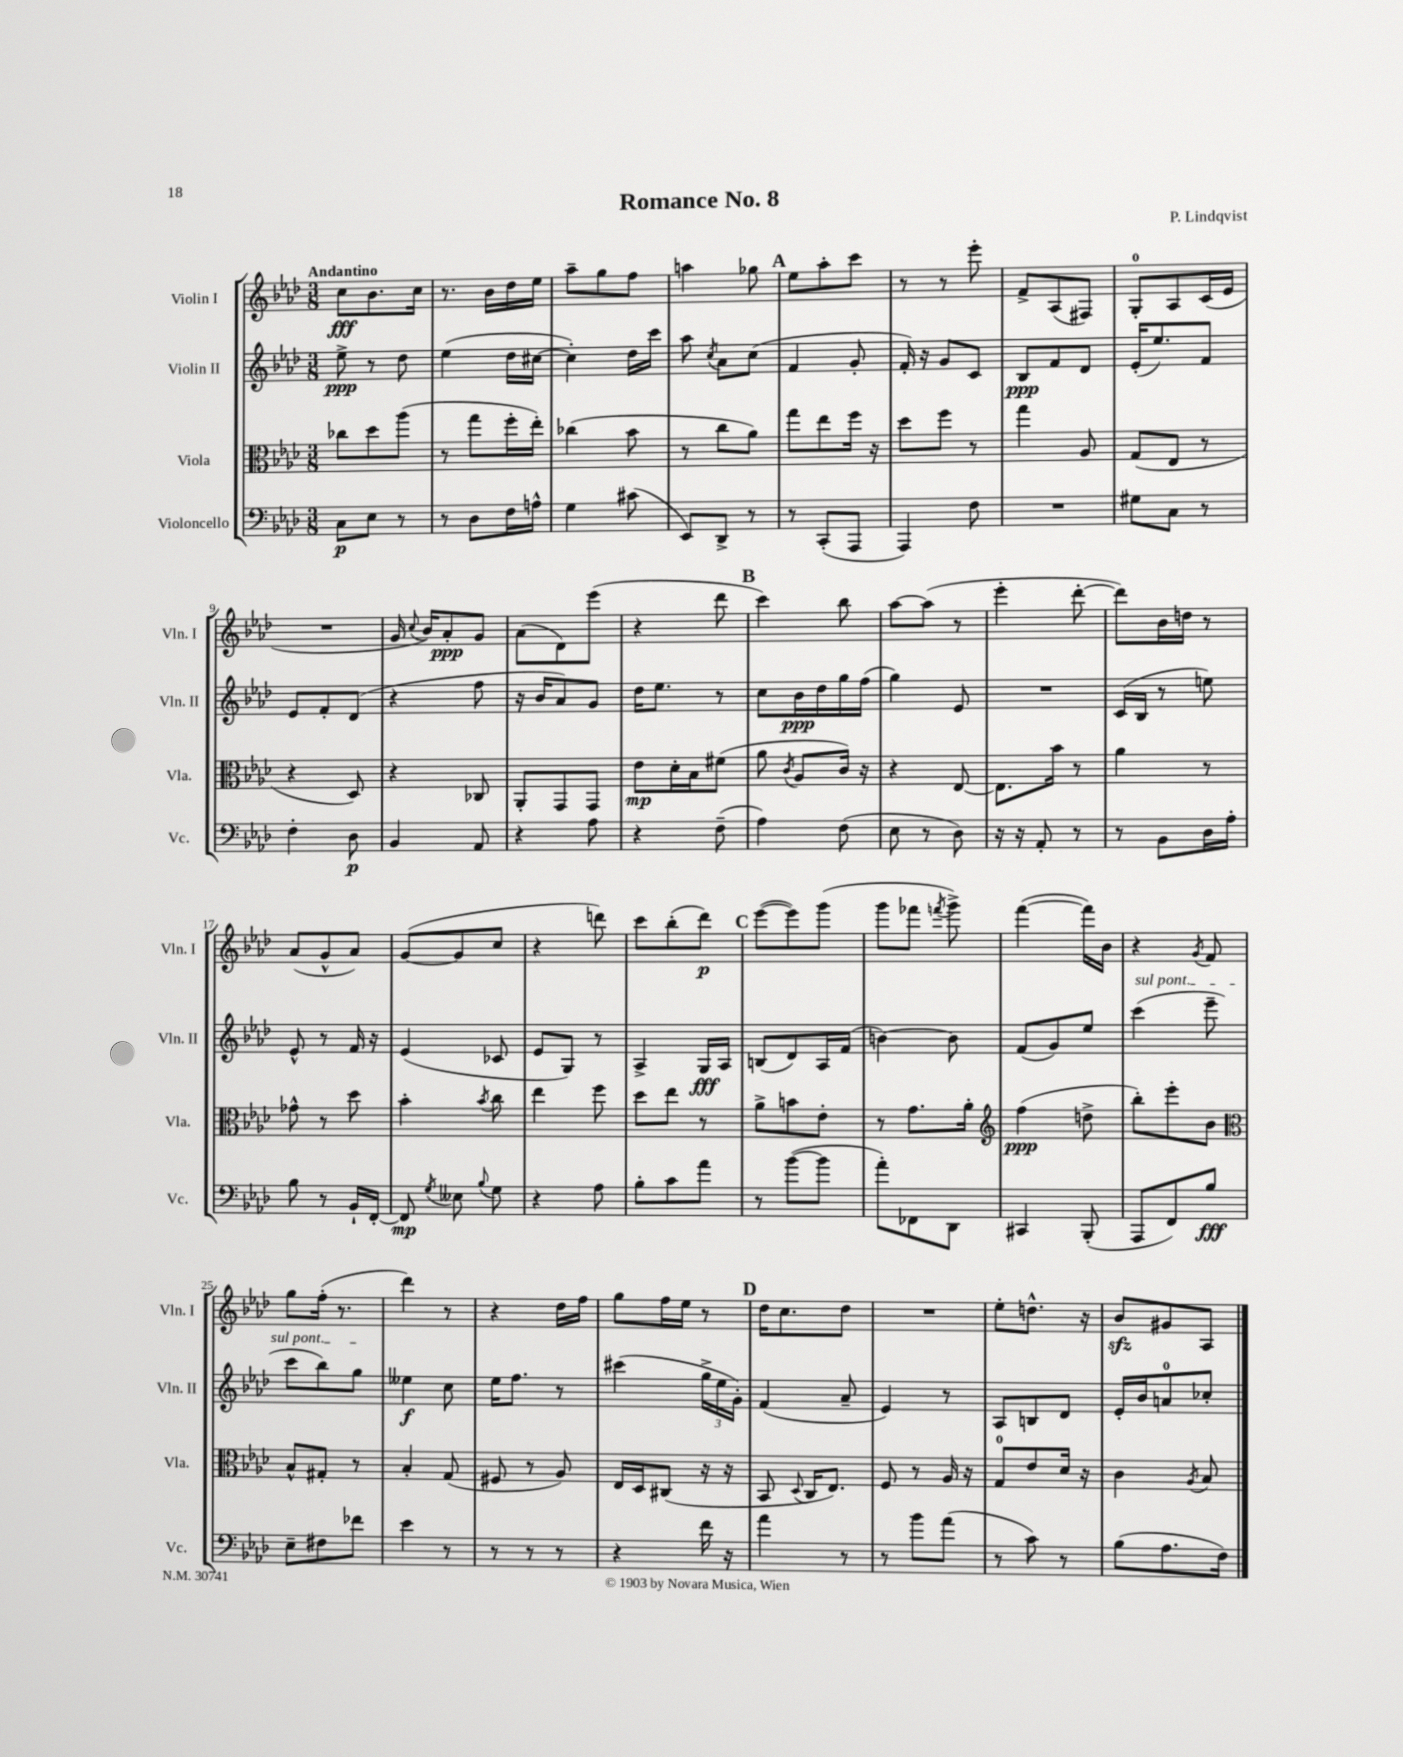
\header { title = "Romance No. 8" composer = "P. Lindqvist" }
<<
\new StaffGroup <<
\new Staff = "s0" \with { instrumentName = "Violin I" shortInstrumentName = "Vln. I" } {
    \clef treble \key aes \major \numericTimeSignature \time 3/8 \tempo "Andantino"
    \autoBeamOff c''8[\fff bes'8. c''16] |
    r8. bes'16[ des''16 ees''16] |
    aes''8[-- g''8 f''8] |
    a''4 ges''8 |
    \mark \markup { \bold "A" } ees''8[ aes''8-. c'''8] |
    r8 r8 ees'''8-. |
    f'8[-> aes8( fis8]) |
    g8[-0-. aes8 c'16( ees'16] |
    R4. |
    g'16 \appoggiatura { c''8 } bes'16[) aes'8-.\ppp g'8] |
    aes'8[( des'8) ees'''8]( |
    r4 des'''8 |
    \mark \markup { \bold "B" } c'''4) bes''8 |
    aes''8[~ aes''8]( r8 |
    ees'''4-. des'''8~-. |
    des'''8[) bes'16 d''16] r8 |
    aes'8[( g'8-^ aes'8]) |
    g'8[~( g'8 c''8] |
    r4 d'''8) |
    c'''8[ bes''8-.( des'''8]\p) |
    \mark \markup { \bold "C" } ees'''8[~( ees'''8) g'''8]( |
    g'''8[ fes'''8] \acciaccatura { f'''8 } g'''8->) |
    f'''4~( f'''16[) bes'16] |
    r4 \acciaccatura { g'8 } f'8 |
    g''8[ f''16]-.( r8. |
    des'''4) r8 |
    r4 des''16[ f''16] |
    g''8[ f''16 ees''16] r8 |
    \mark \markup { \bold "D" } des''16[ c''8. des''8] |
    R4. |
    ees''8[-. d''8.]-^ r16 |
    bes'8[\sfz gis'8 aes8] \bar "|." |
}
\new Staff = "s1" \with { instrumentName = "Violin II" shortInstrumentName = "Vln. II" } {
    \clef treble \key aes \major \numericTimeSignature \time 3/8
    \autoBeamOff ees''8->\ppp r8 des''8 |
    ees''4( des''16[ cis''16]~ |
    cis''4-.) des''16[ c'''16] |
    aes''8 \acciaccatura { c''8 } aes'8[ c''8]( |
    \mark \markup { \bold "A" } f'4 g'8-. |
    f'16-.) r16 g'8[ c'8] |
    bes8[\ppp f'8 des'8] |
    ees'16[-.( ees''8.) f'8] |
    ees'8[ f'8-. des'8]( |
    r4 f''8 |
    r16 bes'16[ aes'8) g'8] |
    des''16[ ees''8.] r8 |
    \mark \markup { \bold "B" } c''8[ bes'16\ppp des''16 g''16 f''16]( |
    g''4) ees'8 |
    R4. |
    c'16[( bes16] r8 e''8) |
    ees'8-^ r8 f'16 r16 |
    ees'4( ces'8 |
    ees'8[ g8]) r8 |
    aes4-> g16[\fff aes16] |
    \mark \markup { \bold "C" } b8[( des'8) aes16 f'16]( |
    b'4~) b'8 |
    f'8[( g'8) ees''8] |
    \once \override TextSpanner.bound-details.left.text = \markup { \italic "sul pont." } c'''4\startTextSpan( ees'''8-- |
    c'''8[ bes''8) g''8]\stopTextSpan |
    eeses''4\f c''8 |
    ees''16[ f''8.] r8 |
    cis'''4( \tuplet 3/2 { g''16[-> ees''16 g'16]-.) } |
    \mark \markup { \bold "D" } f'4( aes'8-- |
    ees'4) r8 |
    aes8[ b8 des'8] |
    ees'16[-. bes'16 a'8-0 ces''8]-. \bar "|." |
}
\new Staff = "s2" \with { instrumentName = "Viola" shortInstrumentName = "Vla." } {
    \clef alto \key aes \major \numericTimeSignature \time 3/8
    \autoBeamOff ces''8[ des''8 aes''8]( |
    r8 g''8[ f''16-. ees''16]-.) |
    ces''4( bes'8 |
    r8 c''8[ aes'8]) |
    \mark \markup { \bold "A" } g''8[ ees''8 f''16] r16 |
    des''8[ f''8] r8 |
    g''4 aes8 |
    g8[( ees8] r8 |
    r4 des8) |
    r4 ces8 |
    aes,8[-. g,8 g,8] |
    ees'8[\mp des'16-. bes16 fis'8]( |
    \mark \markup { \bold "B" } aes'8 \acciaccatura { c'8 } aes8[ c'16]) r16 |
    r4 ees8~ |
    ees8.[ bes'16] r8 |
    aes'4 r8 |
    ges'8-^ r8 des''8 |
    bes'4-. \acciaccatura { bes'8 } c''8 |
    ees''4 f''8 |
    des''8[ ees''8] r8 |
    \mark \markup { \bold "C" } aes'8[-> b'8 ees'8]-. |
    r8 g'8.[ aes'16]-. |
    \clef treble f''4\ppp( d''8-> |
    bes''8[-.) ees'''8-. bes'8] |
    \clef alto bes8[-^ gis8]-. r8 |
    bes4-. g8( |
    fis8 r8 aes8) |
    ees16[ des16 cis8]( r16 r16 |
    \mark \markup { \bold "D" } bes,8 \appoggiatura { des8 } c16[ ees8.]) |
    f8 r8 aes16 r16 |
    g8[-0 ees'8 des'16] r16 |
    c'4 \acciaccatura { aes8 } bes8 \bar "|." |
}
\new Staff = "s3" \with { instrumentName = "Violoncello" shortInstrumentName = "Vc." } {
    \clef bass \key aes \major \numericTimeSignature \time 3/8
    \autoBeamOff c8[\p ees8] r8 |
    r8 des8[ f16 a16]-^ |
    g4 cis'8( |
    ees,8[) des,8]-> r8 |
    \mark \markup { \bold "A" } r8 c,8[-.( aes,,8] |
    aes,,4) f8 |
    R4. |
    gis8[ c8] r8 |
    f4-. des8\p |
    bes,4 aes,8 |
    r4 aes8 |
    r4 f8--( |
    \mark \markup { \bold "B" } aes4) f8( |
    ees8 r8 des8) |
    r16 r16 aes,8-. r8 |
    r8 bes,8[ des16 aes16]-. |
    bes8 r8 bes,16[-! f,16]~-. |
    f,8\mp \acciaccatura { g8 } eeses8 \appoggiatura { bes8 } g8 |
    r4 aes8 |
    bes8[-. c'8 aes'8] |
    \mark \markup { \bold "C" } r8 bes'8[~( bes'8] |
    aes'8[-.) fes,8 des,8] |
    cis,4 bes,,8-.( |
    aes,,8[ f,8) bes8]\fff |
    ees8[-- fis8 fes'8] |
    ees'4 r8 |
    r8 r8 r8 |
    r4 f'16 r16 |
    \mark \markup { \bold "D" } aes'4 r8 |
    r8 bes'8[ aes'8]( |
    r8 c'8) r8 |
    bes8[( aes8. f16]) \bar "|." |
}
>>
>>
